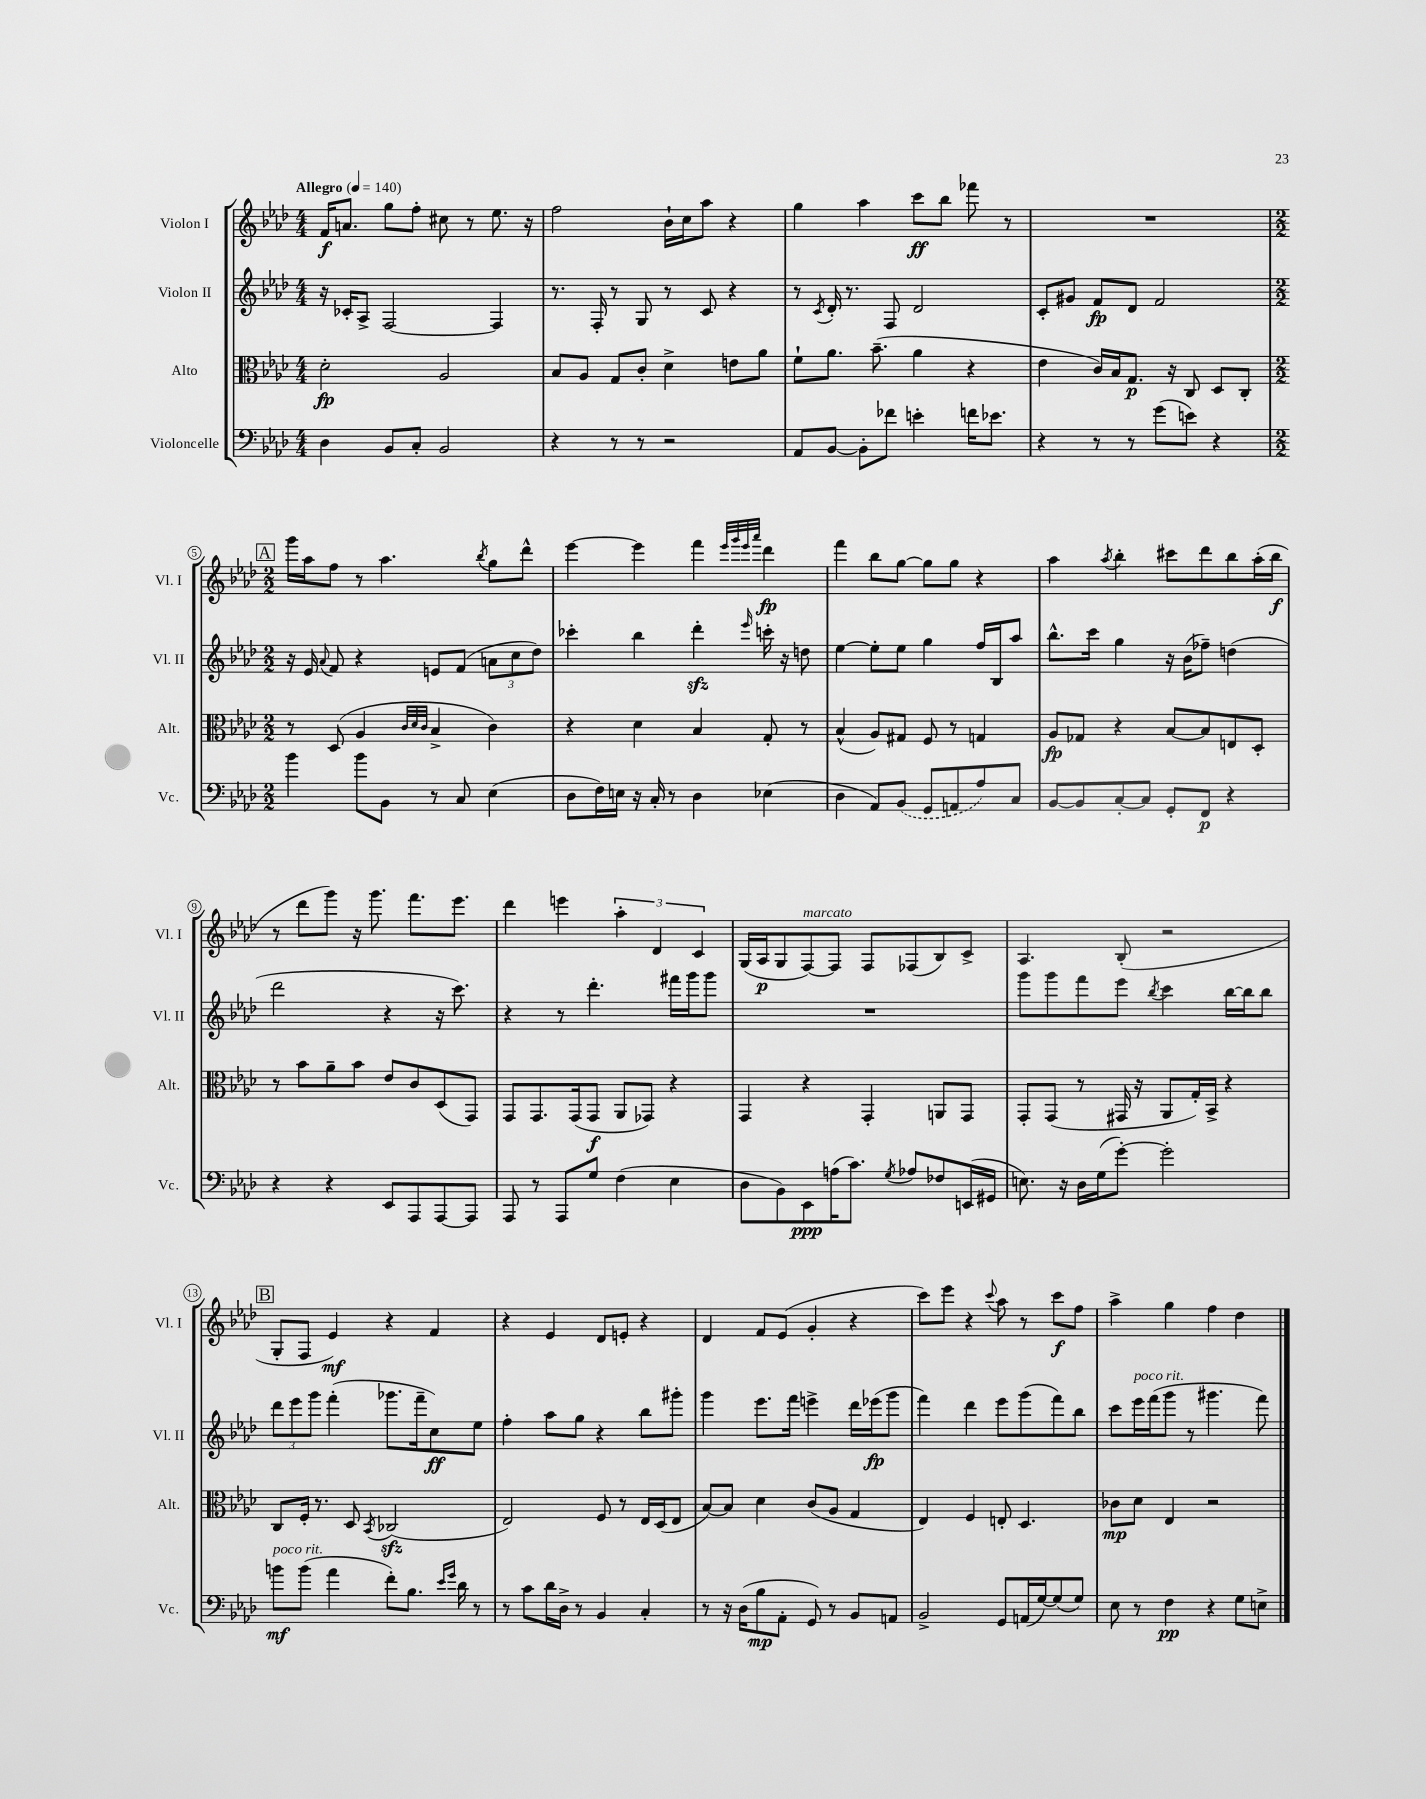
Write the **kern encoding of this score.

**kern	**kern	**kern	**kern
*staff4	*staff3	*staff2	*staff1
*clefF4	*clefC3	*clefG2	*clefG2
*k[b-e-a-d-]	*k[b-e-a-d-]	*k[b-e-a-d-]	*k[b-e-a-d-]
*M4/4	*M4/4	*M4/4	*M4/4
*MM140	*MM140	*MM140	*MM140
4D-\	2d-'\	16r	16f/LK
.	.	16c-'/LK	8.a/J
.	.	8A-^/J	.
8BB-/L	.	[2F/	8gg\L
8C'/J	.	.	8ff'\J
2BB-/	2A-/	.	8cc#\
.	.	.	8r
.	.	4F/]	8.ee-\
.	.	.	16r
=	=	=	=
4r	8B-/L	8.r	2ff\
.	8A-/J	.	.
.	.	16F'/	.
8r	8G/L	8r	.
8r	8c'/J	8G/	.
2r	4d-^\	8r	16b-`\LL
.	.	.	16cc\J
.	.	8c/	8aa-\J
.	8e\L	4r	4r
.	8a-\J	.	.
=	=	=	=
8AA-/L	8f`\L	8r	4gg\
.	.	8qc/	.
[8BB-/J	8.a-\J	16d-'/	.
.	.	8.r	.
8BB-'\]L	.	.	4aa-\
.	(8.b-~\	.	.
8f-\J	.	8F/	.
4e'\	4a-\	2d-/	8ccc\L
.	.	.	8bb-\J
16f\LK	4r	.	8fff-\
8.e-\J	.	.	.
.	.	.	8r
=	=	=	=
4r	4e-\	8c'/L	1r
.	.	8g#/J	.
8r	16c/LL)	8f/L	.
.	16B-/J	.	.
8r	8.G/J	8d-/J	.
(8g\L	.	2f/	.
.	16r	.	.
8e\J)	8C/	.	.
4r	8D-/L	.	.
.	8C'/J	.	.
=	=	=	=
*M2/2	*M2/2	*M2/2	*M2/2
4b-\	8r	16r	16ggg\LL
.	.	16e-/	16aa-\J
.	.	8qqa-/	.
.	(8D-/	8f/	8ff\J
8b-\L	4A-/	4r	8r
8BB-\J	.	.	4.aa-\
.	32qqc/LLL	.	.
.	32qqd-/	.	.
.	32qqc/JJJ	.	.
8r	4B-^/	8e/L	.
8C/	.	(8f/J	.
.	.	.	8qbb-/
(4E-\	4c\)	12a\L	8gg\L
.	.	12cc\	.
.	.	.	8ddd-^^\J
.	.	12dd-\J)	.
=	=	=	=
8D-\L	4r	4ccc-'\	[4eee-\
16F\L)	.	.	.
16E\JJ	.	.	.
16r	4d-\	4bb-\	4eee-\]
16C'/	.	.	.
8r	.	.	.
4D-\	4B-/	4ddd-'\	4fff\
.	.	.	32qqeee-/LLL
.	.	.	32qqggg/
.	.	.	32qqeee-/
.	.	16qqeee-/	32qqaaa-/JJJ
(4E-\	8G'/	16ccc'\	4ddd-\
.	.	16r	.
.	8r	8dd\	.
=	=	=	=
4D-\	(4B-^^/	[4ee-\	4fff\
8AA-/L)	8A-/L)	8ee-'\]L	8bb-\L
(8BB-/J	8G#/J	8ee-\J	[8gg\J
8GG/L	8F/	4gg\	8gg\]L
8AA/	8r	.	8gg\J
8A-/)	4G/	16ff/LL	4r
.	.	16B-/J	.
8C/J	.	8aa-/J	.
=	=	=	=
[8BB-/L	8A-/L	8.bb-^^\L	4aa-\
8BB-/]	8G-/J	.	.
.	.	16ccc\Jk	.
.	.	.	8qaa-/
[8C'/	4r	4gg\	4bb-'\
8C/]J	.	.	.
8GG'/L	[8B-/L	16r	8ccc#\L
.	.	(16b-\LK	.
8FF/J	8B-/]	8ff-~\J)	8ddd-\
4r	8E/	(4dd\	8bb-\
.	8D-'/J	.	(16aa-'\L
.	.	.	16bb-\JJ
=	=	=	=
4r	8r	2ddd-\	8r
.	8b-\L	.	8ddd-\L
4r	8a-~\	.	8ggg\J)
.	8b-\J	.	16r
.	.	.	8.ggg\
8EE-/L	8e-/L	4r	.
8AAA-/	8c/	.	8.fff\L
[8AAA-/	(8D-/	16r	.
.	.	8.ccc\)	8.eee-\J
8AAA-/]J	8GG/J)	.	.
=	=	=	=
8AAA-/	8GG/L	4r	4ddd-\
8r	8.GG/	.	.
8AAA-/L	.	8r	4eee\
.	(16GG/k	.	.
8G/J	8GG/J	4.ddd-'\	.
(4F\	8AA-/L	.	6aa-'\
.	8GG-/J)	.	.
.	.	.	6d-/
4E-\	4r	16fff#\LL	.
.	.	16ggg\J	.
.	.	.	6c/
.	.	8ggg\J	.
=	=	=	=
8D-\L	4GG/	1r	(16G/LL
.	.	.	16A-/J
8BB-\)	.	.	8G/
8EE-\	4r	.	[8F/)
(16A\K	.	.	8F/]J
8.c\J)	.	.	.
.	4GG'/	.	8F/L
8qG/	.	.	.
8A-/L	.	.	(8F-/
8F-/	8AA/L	.	8B-/)
(16EE/L	8GG/J	.	8c^/J
16GG#/JJ	.	.	.
=	=	=	=
8.E\)	8GG'/L	8ggg\L	4.A-/
.	(8GG/J	8ggg\	.
16r	.	.	.
16D-\LL	8r	8fff\	.
(16G\J	.	.	.
[8g'\J)	16GG#/	8eee-\J	(8B-'/
.	16r	.	.
.	.	8qbb-/	.
2g'\]	8AA-/L	4ccc\	2r
.	16G'/L)	.	.
.	16BB-^/JJ	.	.
.	4r	[16bb-\LL	.
.	.	16bb-\]J	.
.	.	8bb-\J	.
=	=	=	=
8b\L	8C/L	12ddd-\L	8G'/L
.	.	12eee-\	.
(8b\J	16F'/Jk	.	8F/J
.	.	12ggg\J	.
.	8.r	.	.
4a-\	.	(4fff'\	4e-/)
.	8D-/	.	.
.	8qBB-/	.	.
8f'\L)	(2C-/	8.ggg-\L	4r
8.B-\J	.	.	.
.	.	16fff~\k	.
.	.	8cc\)	4f/
16qqe-/LL	.	.	.
16qqg/JJ	.	.	.
16d-\	.	.	.
8r	.	8ee-\J	.
=	=	=	=
8r	2E-/)	4ff'\	4r
8c\L	.	.	.
16d-\L	.	8aa-\L	4e-/
16D-^\JJ	.	.	.
8r	.	8gg\J	.
4BB-/	8F/	4r	8d-/L
.	8r	.	8e'/J
4C'/	16E-/LL	8bb-\L	4r
.	(16D-/J	.	.
.	8E-/J	8ggg#'\J	.
=	=	=	=
8r	[8B-/L)	4ggg\	4d-/
16r	8B-/]J	.	.
(16D-\LK	.	.	.
8B-\	4d-\	8.eee-\L	8f/L
8AA-'\J	.	.	(8e-/J
.	.	16fff\Jk	.
8GG/)	(8c/L	4eee^\	4g'/
8r	8A-/J	.	.
8BB-/L	4G/	16ddd-\LL	4r
.	.	(16eee-\J	.
8AA/J	.	8ggg\J	.
=	=	=	=
2BB-^/	4E-/)	4fff\)	8ccc\L)
.	.	.	8eee-\J
.	4F/	4ddd-\	4r
.	.	.	8qqccc/
8GG/L	8E'/	8eee-\L	8aa-\
(16AA/L	4.D-/	(8ggg\	8r
[16G/J)	.	.	.
(8G/]	.	8fff\)	8ccc\L
8G/J)	.	8bb-\J	8ff\J
=	=	=	=
8E-\	8c-\L	8ccc\L	4aa-^\
8r	8d-\J	16eee-\L	.
.	.	(16fff\J	.
4F\	4E-/	8ggg\J	4gg\
.	.	8r	.
4r	2r	4.ggg#\	4ff\
8G\L	.	.	4dd-\
8E^\J	.	8fff\)	.
==	==	==	==
*-	*-	*-	*-
